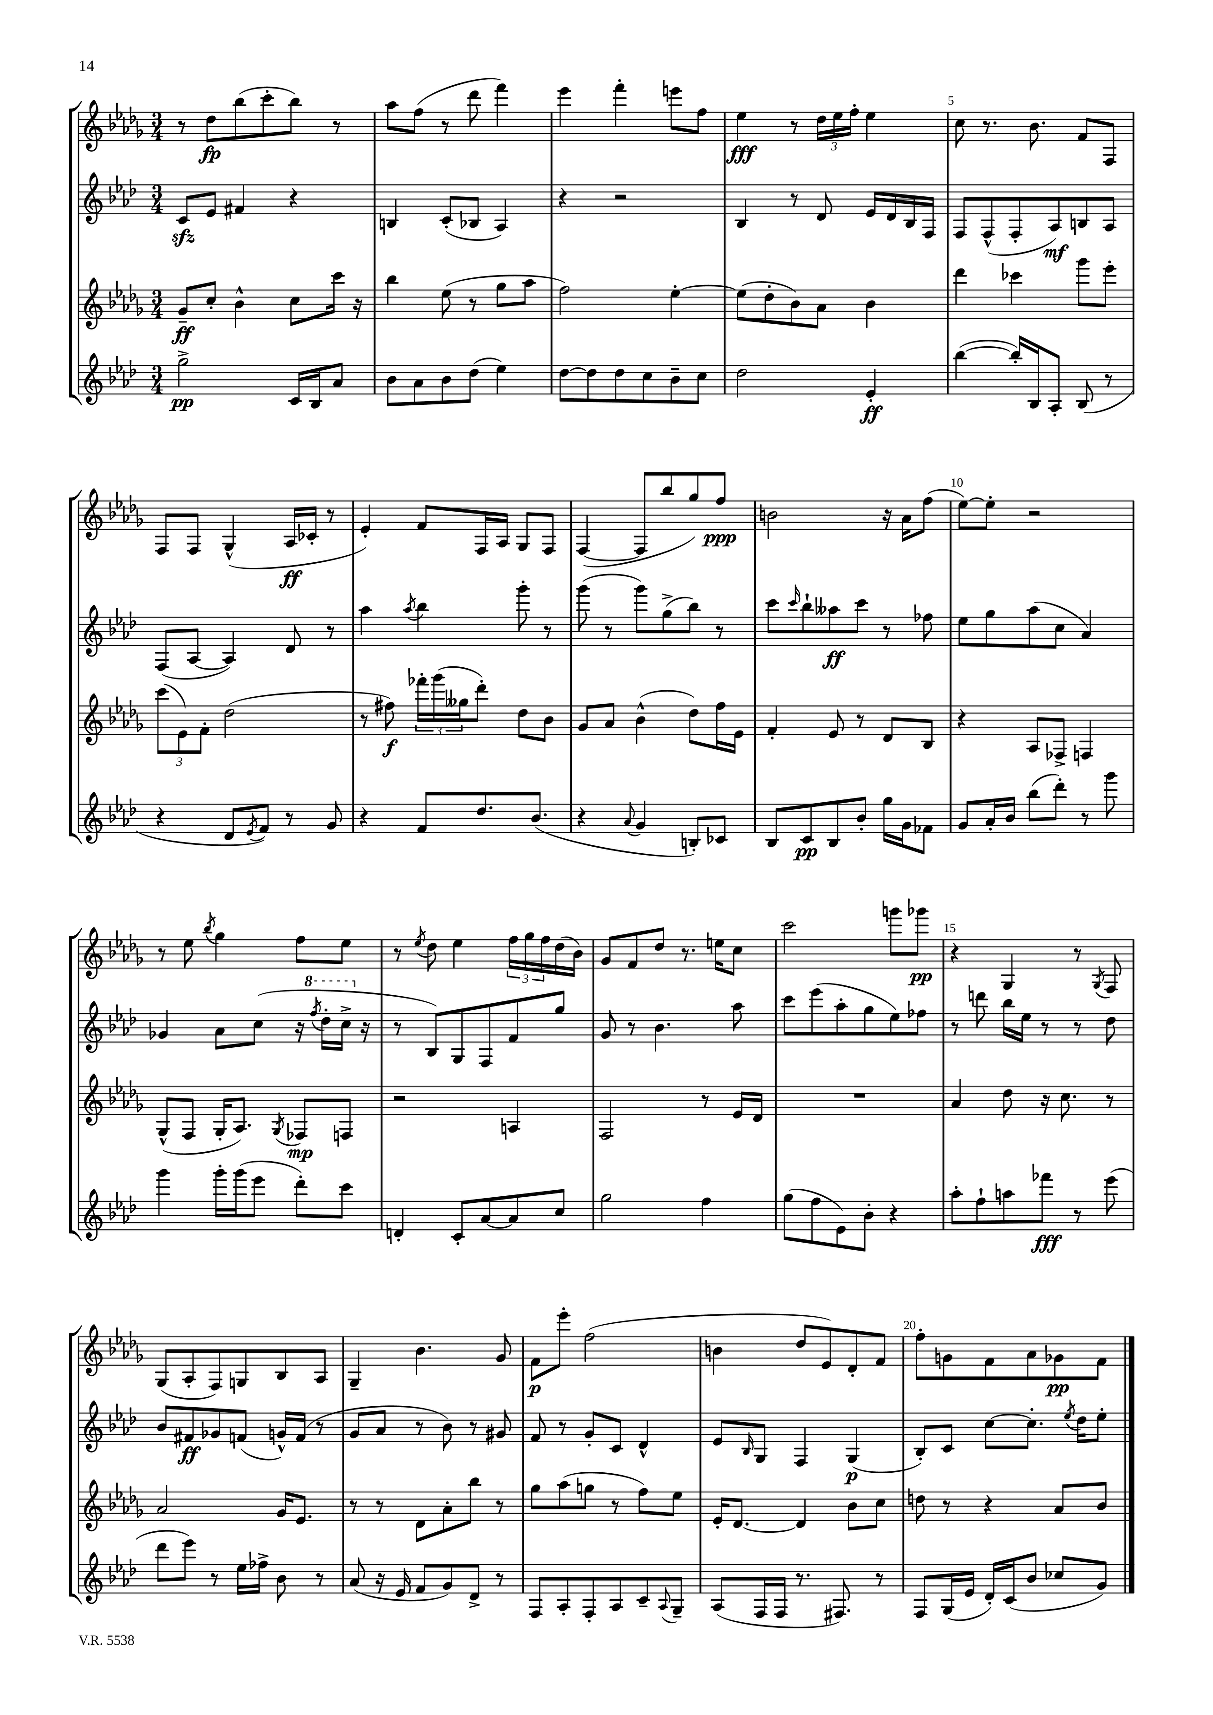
<<
\new StaffGroup <<
\new Staff = "s0" {
    \clef treble \key des \major \numericTimeSignature \time 3/4
    r8 des''8\fp bes''8( c'''8-. bes''8) r8 |
    aes''8 f''8( r8 des'''8 f'''4) |
    ees'''4 f'''4-. e'''8 f''8 |
    ees''4\fff r8 \tuplet 3/2 { des''16 ees''16 f''16-. } ees''4 |
    c''8 r8. bes'8. f'8 f8 |
    f8 f8 ges4-^( aes16\ff ces'16-. r8 |
    ees'4-.) f'8 f16 aes16 ges8 f8 |
    f4~( f8 bes''8 ges''8) f''8\ppp |
    b'2 r16 aes'16 f''8( |
    ees''8~) ees''8-. r2 |
    r8 ees''8 \acciaccatura { bes''8 } ges''4 f''8 ees''8 |
    r8 \acciaccatura { ees''8 } des''8 ees''4 \tuplet 3/2 { f''16 ges''16 f''16 } des''16( bes'16) |
    ges'8 f'8 des''8 r8. e''16 c''8 |
    c'''2 g'''8 ges'''8\pp |
    r4 ges4 r8 \acciaccatura { ges8 } f8 |
    ges8( aes8-. f8) g8 bes8 aes8 |
    ges4-- bes'4. ges'8 |
    f'8\p ees'''8-. f''2( |
    b'4 des''8 ees'8) des'8-. f'8 |
    f''8-. g'8 f'8 aes'8 ges'8\pp f'8 \bar "|." |
}
\new Staff = "s1" {
    \clef treble \key aes \major \numericTimeSignature \time 3/4
    c'8\sfz ees'8 fis'4 r4 |
    b4 c'8-.( bes8 aes4) |
    r4 r2 |
    bes4 r8 des'8 ees'16 des'16 bes16 f16 |
    f8 f8-^( f8-. aes8\mf) b8 aes8 |
    f8( aes8~ aes4) des'8 r8 |
    aes''4 \acciaccatura { aes''8 } bes''4 g'''8-. r8 |
    g'''8( r8 g'''8) g''8->( bes''8) r8 |
    c'''8 \grace { c'''16 } bes''8-! aeses''8\ff c'''8 r8 fes''8 |
    ees''8 g''8 aes''8( c''8 aes'4) |
    ges'4 aes'8 c''8( r16 \ottava #1 \acciaccatura { f'''8 } des'''16-. c'''16-> \ottava #0 r16 |
    r8 bes8) g8 f8 f'8 g''8 |
    g'8 r8 bes'4. aes''8 |
    c'''8 ees'''8( aes''8-. g''8 ees''8) fes''8 |
    r8 d'''8 bes''16 ees''16 r8 r8 des''8 |
    bes'8 fis'8\ff ges'8 f'8( g'16-^) f'16( r8 |
    g'8 aes'8 r8 bes'8) r8 gis'8 |
    f'8 r8 g'8-. c'8 des'4-^ |
    ees'8 \grace { bes16 } g8 f4 g4\p( |
    bes8-.) c'8 c''8~ c''8.-. \acciaccatura { ees''8 } des''16 ees''8-. \bar "|." |
}
\new Staff = "s2" {
    \clef treble \key des \major \numericTimeSignature \time 3/4
    ges'8--\ff c''8-. bes'4-^ c''8 c'''16 r16 |
    bes''4 ees''8( r8 ges''8 aes''8 |
    f''2) ees''4~-. |
    ees''8( des''8-. bes'8) aes'8 bes'4 |
    des'''4 ces'''4 ges'''8 ees'''8-. |
    \tuplet 3/2 { c'''8( ees'8) f'8-. } des''2( |
    r8 fis''8\f) \tuplet 3/2 { fes'''16-. ges'''16( geses''16 } des'''8-.) des''8 bes'8 |
    ges'8 aes'8 bes'4-^( des''8) f''16 ees'16 |
    f'4-. ees'8 r8 des'8 bes8 |
    r4 aes8 fes8-> f4 |
    ges8-^( f8 ges16-. aes8.) \acciaccatura { ges8 } fes8\mp f8 |
    r2 a4 |
    f2 r8 ees'16 des'16 |
    R2. |
    aes'4 des''8 r16 c''8. r8 |
    aes'2 ges'16 ees'8. |
    r8 r8 des'8 aes'8-. bes''8 r8 |
    ges''8 aes''8( g''8 r8 f''8) ees''8 |
    ees'16-. des'8.~ des'4 bes'8 c''8 |
    d''8 r8 r4 aes'8 bes'8 \bar "|." |
}
\new Staff = "s3" {
    \clef treble \key aes \major \numericTimeSignature \time 3/4
    g''2->\pp c'16 bes16 aes'8 |
    bes'8 aes'8 bes'8 des''8( ees''4) |
    des''8~ des''8 des''8 c''8 bes'8-- c''8 |
    des''2 ees'4-.\ff |
    bes''4~( bes''16-.) bes16 aes8-. bes8( r8 |
    r4 des'8 \acciaccatura { ees'8 } f'8) r8 g'8 |
    r4 f'8 des''8. bes'8.( |
    r4 \appoggiatura { aes'8 } g'4 b8-.) ces'8 |
    bes8 c'8\pp bes8 bes'8-. g''16 g'16 fes'8 |
    g'8 aes'16-. bes'16 bes''8( des'''8-.) r8 g'''8 |
    g'''4 g'''16-. g'''16( ees'''8 des'''8-.) c'''8 |
    d'4-. c'8-. aes'8~ aes'8 c''8 |
    g''2 f''4 |
    g''8( f''8 ees'8) bes'8-. r4 |
    aes''8-. f''8-! a''8 fes'''8\fff r8 ees'''8( |
    des'''8 ees'''8) r8 ees''16 fes''16-> bes'8 r8 |
    aes'8( r16 ees'16 f'8 g'8) des'8-> r8 |
    f8 aes8-. f8-. aes8 c'8-- \appoggiatura { aes8 } g8-- |
    aes8( f16 f16 r8. fis8.) r8 |
    f8 g16( ees'16 des'16-.) c'16( bes'8 ces''8 g'8) \bar "|." |
}
>>
>>
\layout { \context { \Score \override BarNumber.break-visibility = ##(#f #t #t) barNumberVisibility = #(every-nth-bar-number-visible 5) } }
